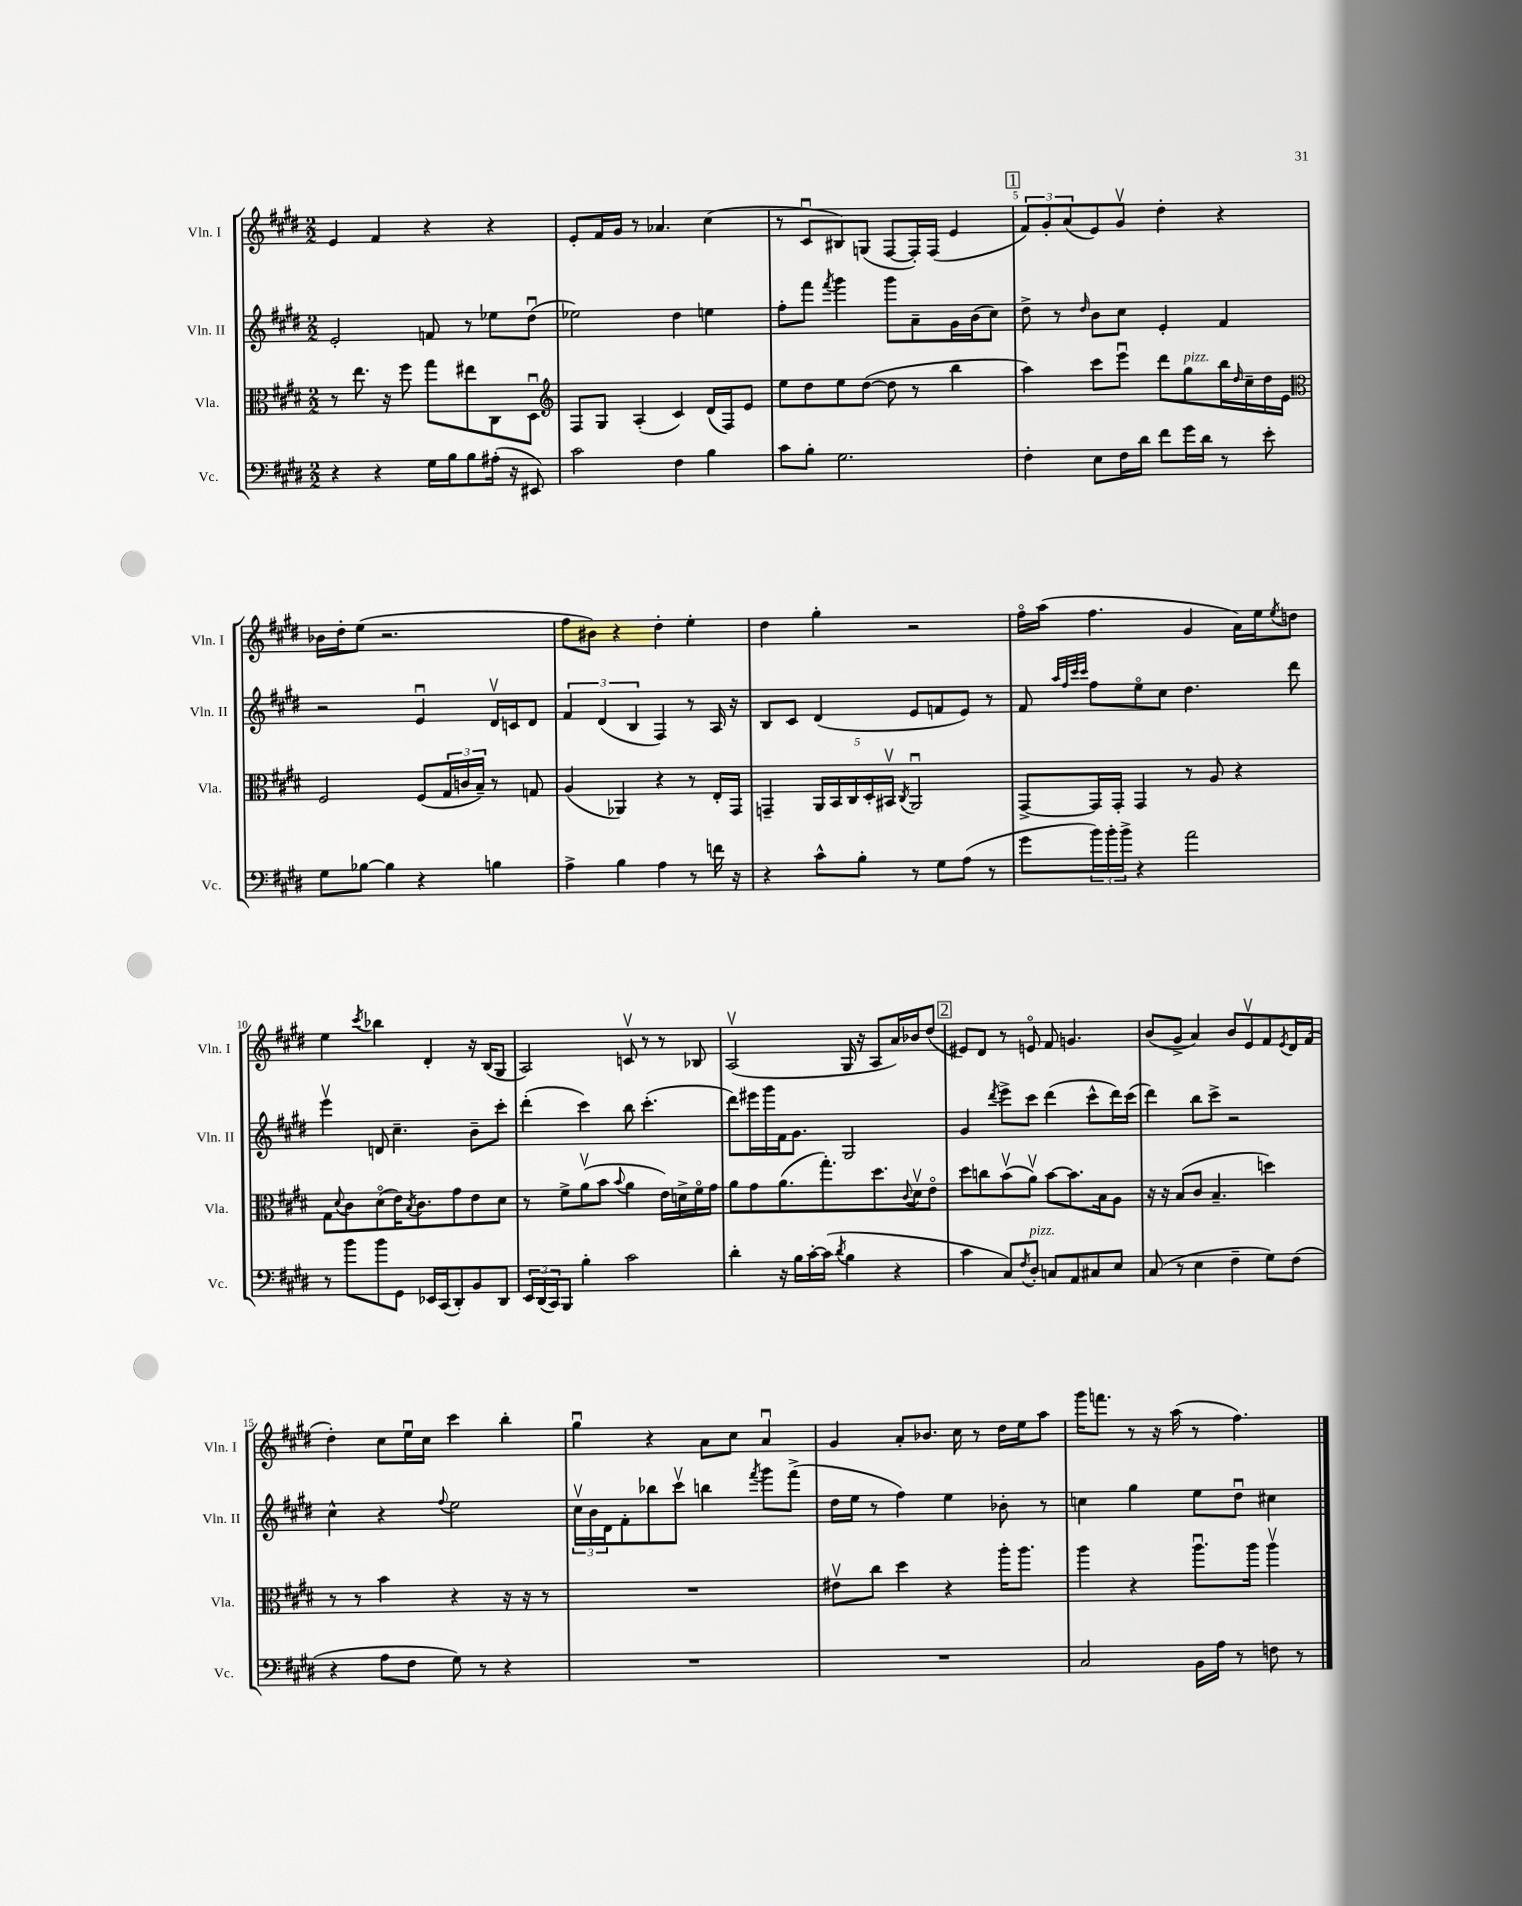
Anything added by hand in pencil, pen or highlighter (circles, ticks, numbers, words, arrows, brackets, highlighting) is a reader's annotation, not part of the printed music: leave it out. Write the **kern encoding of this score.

**kern	**kern	**kern	**kern
*staff4	*staff3	*staff2	*staff1
*clefF4	*clefC3	*clefG2	*clefG2
*k[f#c#g#d#]	*k[f#c#g#d#]	*k[f#c#g#d#]	*k[f#c#g#d#]
*M2/2	*M2/2	*M2/2	*M2/2
4r	8r	2e'	4e
.	8.ee	.	.
4r	.	.	4f#
.	16r	.	.
.	8ff#	.	.
16G#	8gg#	8f	4r
16B	.	.	.
8B	8ee#	8r	.
(16A#'	8C#	8ee-	4r
16r	.	.	.
8EE#)	8D#u	(8dd#u	.
=	=	=	=
*	*clefG2	*	*
2c#	8F#	2ee-)	8e'
.	8G#	.	16f#
.	.	.	16g#
.	(4A'	.	8r
.	.	.	4.a-
4F#	4c#)	4dd#	.
4B	(16d#	4ee	(4cc#
.	16F#)	.	.
.	8e	.	.
=	=	=	=
8c#	8ee	8ff#'	8r
8B'	8dd#	8fff#	8c#u
.	.	8qfff#	.
2.G#	8ee	4ggg#	8B#)
.	([8dd#	.	(8G
.	8dd#]	8ggg#	[8F#
.	8r	8a~	16F#'])
.	.	.	(16F#
.	4bb	16g#	4e
.	.	(16b	.
.	.	8cc#)	.
=	=	=	=
4F#'	4aa)	8dd#^	12f#)
.	.	.	12g#'
.	.	8r	.
.	.	.	(12a
.	.	16qqdd#	.
8E	8ccc#	8b	8e)
16F#	8eeeu	8cc#	8g#v
16d#	.	.	.
8f#	8ddd#	4e'	4dd#'
16g#	8gg#	.	.
16d#	.	.	.
8r	16bb	4f#	4r
.	16qqdd#	.	.
.	16cc#~	.	.
8e'	16dd#	.	.
.	16e	.	.
=	=	=	=
*	*clefC3	*	*
8G#	2F#	2r	16b-
.	.	.	16dd#'
[8B-	.	.	(8ee
4B-]	.	.	2.r
4r	(8F#	4eu	.
.	24G#	.	.
.	24c	.	.
.	24B~)	.	.
4B	8r	16d#v	.
.	.	16c	.
.	8G	8d#	.
=	=	=	=
4A^	(4A	6f#	8ff#
.	.	.	8b#)
.	.	(6d#	.
4B	4AA-)	.	4r
.	.	6B	.
4A	4r	4F#)	4dd#'
8r	8r	8r	4ee'
16f	16E'	16A	.
16r	16GG#	16r	.
=	=	=	=
4r	4GG~	8B	4dd#
.	.	8c#	.
8c#^^	20AA	(4d#	4gg#'
.	20BB	.	.
.	20C#	.	.
8B'	.	.	.
.	20D#'	.	.
.	20BB#v	.	.
.	8qC#	.	.
8r	2AAu	8e	2r
8G#	.	8f	.
(8A	.	8e)	.
8r	.	8r	.
=	=	=	=
8g#	[8GG#^	8f#	16ff#o
.	.	.	(16aa
.	.	32qqaa	.
.	.	32qqff#	.
.	.	32qqccc#	.
.	.	32qqccc#	.
24b)	16GG#]	8ff#	4.ff#
24b'	.	.	.
.	16GG#'	.	.
24b^	.	.	.
4r	4GG#	8eeo	.
.	.	8cc#	.
2a	8r	4.dd#	4g#
.	8A	.	.
.	4r	.	16a)
.	.	.	16ee
.	.	.	8qee
.	.	8ddd#	8dd
=	=	=	=
8r	8G#	4eeev	4ee
.	8qqd#	.	.
8b	8c#	.	.
.	.	.	8qccc#
8b	(8d#o	8d	4bb-
8GG#	16e)	4.cc#~	.
.	8qB	.	.
.	8.c#	.	.
16EE-	.	.	4d#'
(16CC#	.	.	.
8DD#')	8g#	.	.
8BB	8e	8b~	16r
.	.	.	(16B
8DD#	8d#	8ccc#'	8G#
=	=	=	=
24EE	8r	(4ddd#'	2A)
(24DD#	.	.	.
24CC#)	.	.	.
8BBB	8f#^	.	.
4B'	(8av	4ccc#)	.
.	8b	.	.
.	8qqb	.	.
2c#	4a	8bb	8cv
.	.	(4.ccc#'	8r
.	16e)	.	8r
.	16d^	.	.
.	16f#o	.	8B-
.	16g#	.	.
=	=	=	=
4d#'	8a	8ddd#)	(2Av
.	8g#	16eee#	.
.	.	16ggg#	.
16r	(8.a	16f#	.
16B	.	8.g#	.
[16c#'	.	.	.
(16c#]	8.gg#')	.	.
8qd#	.	.	.
4B	.	2G#	16G#
.	.	.	16r
.	8.dd#	.	8A
4r	.	.	16a)
.	8qqc#	.	.
.	16d#v	.	16b-
.	8eo	.	(8dd#
=	=	=	=
4c#	8dd#	4g#	8e#)
.	8cc	.	8d#
.	.	8qddd#	.
8C#)	(8bv	8eee^	8r
8qF#	.	.	.
8D#'	8av)	8ccc#	8eo
8C	[8b	(4ddd#	8f#
8AA	8.b]	.	4.g
8C#	.	8ccc#^^	.
.	16B	.	.
8E	8A	16ddd#)	.
.	.	(16ccc#	.
=	=	=	=
(8C#	16r	4ddd#)	(8b
.	16r	.	.
8r	(8B	.	8g#^
4E	8c#	8bb	4a)
.	4.B~	8ccc#^	.
4F#~	.	2r	8b
.	.	.	8ev
8G#)	4dd)	.	8f#
.	.	.	8qe
(8F#	.	.	16d#
.	.	.	(16f#
=	=	=	=
4r	8r	4cc#^^	4dd#')
.	8r	.	.
8A	4b	4r	8cc#
8F#	.	.	16eeu
.	.	.	16cc#
.	.	8qqff#	.
8G#)	4r	2ee	4ccc#
8r	.	.	.
4r	16r	.	4bb'
.	16r	.	.
.	8r	.	.
=	=	=	=
1r	1r	24cc#v	4gg#u
.	.	24b	.
.	.	24d#	.
.	.	8f#'	.
.	.	8bb-	4r
.	.	8ccc#v	.
.	.	4bb	8a
.	.	.	8cc#
.	.	8qfff#	.
.	.	8ggg#	4au
.	.	(8fff#^	.
=	=	=	=
1r	8e#v	16dd#	4g#
.	.	16ee	.
.	8cc#	8r	.
.	4dd#	4ff#)	8a'
.	.	.	8.b-
.	4r	4ee	.
.	.	.	16cc#
.	.	.	8r
.	16aa'	8b-'	16dd#
.	8.aa	.	16ee
.	.	8r	8aa
=	=	=	=
2C#	4aa	4cc	16ggg#
.	.	.	8.fff
.	4r	4gg#	8r
.	.	.	16r
.	.	.	(16aa
16BB	8.aau	8ee	8r
16A	.	.	.
8r	.	8dd#u	4.ff#)
.	16aa	.	.
8F	4aav	4cc#	.
8r	.	.	.
==	==	==	==
*-	*-	*-	*-
